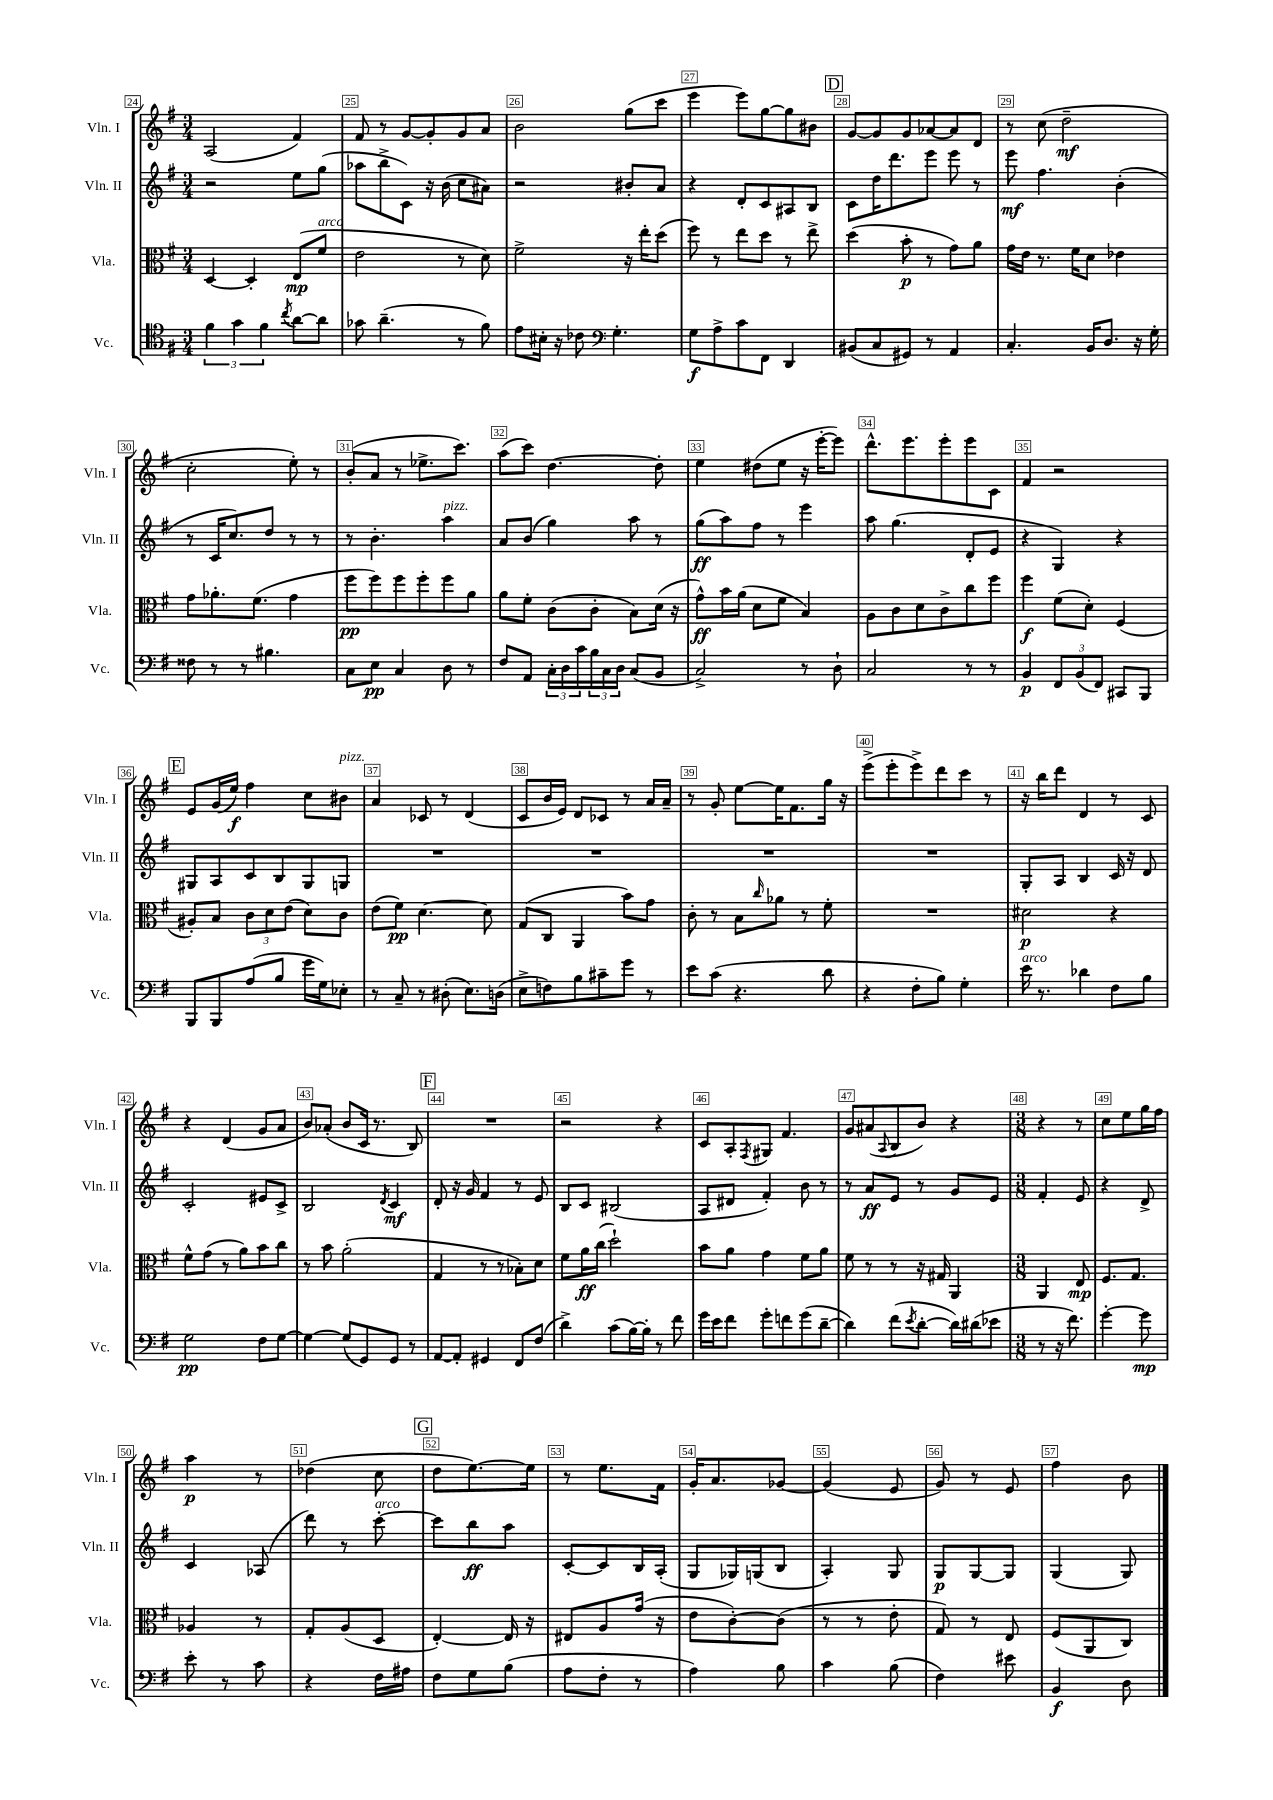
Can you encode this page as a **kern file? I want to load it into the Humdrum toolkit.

**kern	**dynam	**kern	**dynam	**kern	**dynam	**kern	**dynam
*part4	*part4	*part3	*part3	*part2	*part2	*part1	*part1
*staff4	*staff4	*staff3	*staff3	*staff2	*staff2	*staff1	*staff1
*I"Vc.	*	*I"Vla.	*	*I"Vln. II	*	*I"Vln. I	*
*I'Vc.	*	*I'Vla.	*	*I'Vln. II	*	*I'Vln. I	*
*clefC4	*	*clefC3	*	*clefG2	*	*clefG2	*
*k[f#]	*	*k[f#]	*	*k[f#]	*	*k[f#]	*
*M3/4	*	*M3/4	*	*M3/4	*	*M3/4	*
=24	=24	=24	=24	=24	=24	=24	=24
6f#\	.	[4D/	.	2r	.	(2A/	.
6g\	.	.	.	.	.	.	.
.	.	4D'/]	.	.	.	.	.
6f#\	.	.	.	.	.	.	.
8qcc/	.	.	.	.	.	.	.
[8a\L	.	(8E/L	mp	8ee\L	.	4f#/)	.
!	!	!LO:TX:a:i:t=arco	!	!	!	!	!
8a\J]	.	8f#/J	.	(8gg\J	.	.	.
=25	=25	=25	=25	=25	=25	=25	=25
8g-X\	.	2e\	.	8aa-X\L	.	8f#/	.
(4.a~\	.	.	.	8bb^\	.	8r	.
.	.	.	.	8c\J)	.	[8g/L	.
.	.	.	.	16r	.	8g'/]	.
.	.	.	.	(16b\	.	.	.
8r	.	8r	.	8cc\L	.	8g/	.
8f#\)	.	8d\)	.	8a#X\J)	.	8a/J	.
=26	=26	=26	=26	=26	=26	=26	=26
8e\L	.	2f#^\	.	2r	.	2b\	.
16B#X'\Jk	.	.	.	.	.	.	.
16r	.	.	.	.	.	.	.
8c-X\	.	.	.	.	.	.	.
*clefF4	*	*	*	*	*	*	*
4.G'\	.	.	.	.	.	.	.
.	.	16r	.	8b#X'/L	.	(8gg\L	.
.	.	16ee'\KL	.	.	.	.	.
.	.	(8dd\J	.	8a/J	.	8ccc\J	.
=27	=27	=27	=27	=27	=27	=27	=27
8G\L	f	8ff#\)	.	4r	.	4eee\	.
8A^\	.	8r	.	.	.	.	.
8c\	.	8ee\L	.	8d'/L	.	8eee\L)	.
8FF#\J	.	8dd\J	.	8c/	.	[8gg\	.
4DD/	.	8r	.	8A#X/	.	8gg\]	.
.	.	8ee^\	.	8B/J	.	8b#X\J	.
!!LO:REH:place=s1:t=D
=28	=28	=28	=28	=28	=28	=28	=28
(8BB#X/L	.	(4dd\	.	8c\L	.	[8g/L	.
8C/	.	.	.	16dd\K	.	8g/]	.
.	.	.	.	8.ddd\	.	.	.
8GG#X/J)	.	8b'\	p	.	.	8g/	.
8r	.	8r	.	8eee\J	.	[8a-X/	.
4AA/	.	8g\L)	.	8eee\	.	8a-/]	.
.	.	8a\J	.	8r	.	8d/J	.
=29	=29	=29	=29	=29	=29	=29	=29
4.C'/	.	16g\LL	.	8eee\	mf	8r	.
.	.	16e\JJ	.	.	.	.	.
.	.	8.r	.	4.ff#\	.	(8cc\	.
.	.	.	.	.	.	2dd~\	mf
.	.	16f#\KL	.	.	.	.	.
16BB/KL	.	8d\J	.	.	.	.	.
8.D/J	.	.	.	.	.	.	.
.	.	4e-X\	.	(4b'\	.	.	.
16r	.	.	.	.	.	.	.
16G'\	.	.	.	.	.	.	.
!!LO:LB:g=z
=30	=30	=30	=30	=30	=30	=30	=30
8F##X\	.	8g\L	.	8r	.	2cc'\	.
8r	.	8.a-X'\	.	16c/KL	.	.	.
.	.	.	.	8.cc/)	.	.	.
8r	.	.	.	.	.	.	.
.	.	(8.f#\J	.	.	.	.	.
4.B#X\	.	.	.	8dd/J	.	.	.
.	.	4g\	.	8r	.	8ee'\)	.
.	.	.	.	8r	.	8r	.
=31	=31	=31	=31	=31	=31	=31	=31
8C\L	.	8ff#\L	pp	8r	.	(8b'/L	.
8E\J	pp	8ff#\)	.	4.b'\	.	8a/J	.
4C/	.	8ff#\	.	.	.	8r	.
.	.	8ff#'\	.	.	.	8.ee-X^\L	.
!	!	!	!	!LO:TX:a:i:t=pizz.	!	!	!
8D\	.	8ff#\	.	4aa\	.	.	.
.	.	.	.	.	.	8.ccc\J)	.
8r	.	8a\J	.	.	.	.	.
=32	=32	=32	=32	=32	=32	=32	=32
8F#/L	.	8a\L	.	8a/L	.	(8aa\L	.
8AA/J	.	8f#'\J	.	(8b/J	.	8ccc\J)	.
24C'\LL	.	(8c\L	.	4gg\)	.	[4.dd\	.
24D\	.	.	.	.	.	.	.
24c\	.	.	.	.	.	.	.
24B\	.	8c'\J	.	.	.	.	.
24C\	.	.	.	.	.	.	.
24D\JJ	.	.	.	.	.	.	.
(8C/L	.	8B\L)	.	8aa\	.	.	.
8BB/J	.	(16d\Jk	.	8r	.	8dd'\]	.
.	.	16r	.	.	.	.	.
=33	=33	=33	=33	=33	=33	=33	=33
2C^/)	.	8g^^\L)	ff	(8gg\L	ff	4ee\	.
.	.	16b\L	.	8aa\)	.	.	.
.	.	(16a\JJ	.	.	.	.	.
.	.	8d\L	.	8ff#\J	.	(8dd#X\L	.
.	.	8f#\J	.	8r	.	8ee\J	.
8r	.	4B/)	.	4eee\	.	16r	.
.	.	.	.	.	.	[16eee'\KL	.
8D`\	.	.	.	.	.	8eee\J])	.
=34	=34	=34	=34	=34	=34	=34	=34
2C/	.	8A\L	.	8aa\	.	8.ddd^^\L	.
.	.	8c\	.	(4.gg\	.	.	.
.	.	.	.	.	.	8.eee\	.
.	.	8d\	.	.	.	.	.
.	.	8c^\	.	.	.	8eee'\	.
8r	.	8cc\	.	8d'/L	.	8eee\	.
8r	.	8ff#\J	.	8e/J	.	8c\J	.
=35	=35	=35	=35	=35	=35	=35	=35
4BB/	p	4ff#\	f	4r	.	4f#/	.
12FF#/L	.	(8f#\L	.	4G/)	.	2r	.
(12BB/	.	.	.	.	.	.	.
.	.	8d'\J)	.	.	.	.	.
12FF#/J)	.	.	.	.	.	.	.
8CC#X/L	.	(4F#/	.	4r	.	.	.
8BBB/J	.	.	.	.	.	.	.
!!LO:LB:g=z
!!LO:REH:place=s1:t=E
=36	=36	=36	=36	=36	=36	=36	=36
8BBB/L	.	8A#X'/L)	.	8G#X/L	.	8e/L	.
8BBB/	.	8B/J	.	8A/	.	(16g/L	.
.	.	.	.	.	.	16ee/JJ)	f
(8A/	.	12c\L	.	8c/	.	4ff#\	.
.	.	12d\	.	.	.	.	.
8B/J	.	.	.	8B/	.	.	.
.	.	(12e\J	.	.	.	.	.
16g\LL	.	8d\L)	.	8G#/	.	8cc\L	.
16G\J)	.	.	.	.	.	.	.
!	!	!	!	!	!	!LO:TX:a:i:t=pizz.	!
8E-X'\J	.	8c\J	.	8Gn/J	.	8b#X\J	.
=37	=37	=37	=37	=37	=37	=37	=37
8r	.	(8e\L	.	2.r	.	4a/	.
8C~/	.	8f#\J)	pp	.	.	.	.
8r	.	[4.d\	.	.	.	8c-X/	.
(8D#X'\	.	.	.	.	.	8r	.
8.E\L)	.	.	.	.	.	(4d/	.
.	.	8d\]	.	.	.	.	.
(16Dn\Jk	.	.	.	.	.	.	.
=38	=38	=38	=38	=38	=38	=38	=38
8E^\L	.	(8G/L	.	2.r	.	8c/L	.
8Fn\)	.	8C/J	.	.	.	16b/L	.
.	.	.	.	.	.	16e/JJ)	.
8B\	.	4AA/	.	.	.	8d/L	.
8c#X~\	.	.	.	.	.	8c-X/J	.
8g\J	.	8b\L)	.	.	.	8r	.
8r	.	8g\J	.	.	.	16a/LL	.
.	.	.	.	.	.	16a~/JJ	.
=39	=39	=39	=39	=39	=39	=39	=39
8e\L	.	8c'\	.	2.r	.	8r	.
(8c\J	.	8r	.	.	.	8g'/	.
4.r	.	8B\L	.	.	.	[8ee\L	.
.	.	16qqcc/	.	.	.	.	.
.	.	8a-X\J	.	.	.	16ee\K]	.
.	.	.	.	.	.	8.f#\	.
.	.	8r	.	.	.	.	.
8d\	.	8f#'\	.	.	.	16gg\Jk	.
.	.	.	.	.	.	16r	.
=40	=40	=40	=40	=40	=40	=40	=40
4r	.	2.r	.	2.r	.	(8eee^\L	.
.	.	.	.	.	.	8eee'\	.
8F#'\L	.	.	.	.	.	8eee^\)	.
8B\J)	.	.	.	.	.	8ddd\	.
4G'\	.	.	.	.	.	8ccc\J	.
.	.	.	.	.	.	8r	.
=41	=41	=41	=41	=41	=41	=41	=41
!LO:TX:a:i:t=arco	!	!	!	!	!	!	!
16e\	.	2d#X\	p	8G'/L	.	16r	.
8.r	.	.	.	.	.	16bb\KL	.
.	.	.	.	8A/J	.	8ddd\J	.
4d-X\	.	.	.	4B/	.	4d/	.
8F#\L	.	4r	.	16c/	.	8r	.
.	.	.	.	16r	.	.	.
8B\J	.	.	.	8d/	.	8c/	.
!!LO:LB:g=z
=42	=42	=42	=42	=42	=42	=42	=42
2G\	pp	8f#^^\L	.	2c'/	.	4r	.
.	.	(8g\J	.	.	.	.	.
.	.	8r	.	.	.	(4d/	.
.	.	8a\L)	.	.	.	.	.
8F#\L	.	8b\	.	8e#X/L	.	8g/L	.
[8G\J	.	8cc\J	.	8c^/J	.	8a/J	.
=43	=43	=43	=43	=43	=43	=43	=43
4G\_	.	8r	.	2B/	.	8b/L)	.
.	.	8b\	.	.	.	(8a-X'/J	.
(8G/L]	.	(2a'\	.	.	.	8b/L	.
8GG/)	.	.	.	.	.	16c/Jk	.
.	.	.	.	.	.	8.r	.
.	.	.	.	8qd/	.	.	.
8GG/J	.	.	.	4c/	mf	.	.
8r	.	.	.	.	.	8B/)	.
!!LO:REH:place=s1:t=F
=44	=44	=44	=44	=44	=44	=44	=44
[8AA/L	.	4G/	.	8d'/	.	2.r	.
8AA'/J]	.	.	.	16r	.	.	.
.	.	.	.	16g/	.	.	.
4GG#X/	.	8r	.	4f#/	.	.	.
.	.	8r	.	.	.	.	.
8FF#/L	.	8B-X'\L)	.	8r	.	.	.
(8F#/J	.	8d\J	.	8e/	.	.	.
=45	=45	=45	=45	=45	=45	=45	=45
4d^\)	.	8f#\L	.	8B/L	.	2r	.
.	.	16a\L	ff	8c/J	.	.	.
.	.	(16cc\JJ	.	.	.	.	.
(8c\L	.	2dd`\)	.	(2B#X/	.	.	.
[16B\L)	.	.	.	.	.	.	.
16B'\JJ]	.	.	.	.	.	.	.
8r	.	.	.	.	.	4r	.
8f#\	.	.	.	.	.	.	.
=46	=46	=46	=46	=46	=46	=46	=46
16g\LL	.	8b\L	.	8A/L	.	8c/L	.
16e\J	.	.	.	.	.	.	.
8f#\J	.	8a\J	.	8d#X/J	.	8A'/	.
.	.	.	.	.	.	8qF#/	.
8g'\L	.	4g\	.	4f#'/)	.	8G#X/J	.
8fn\	.	.	.	.	.	4.f#/	.
(8g\	.	8f#\L	.	8b\	.	.	.
[8d~\J	.	8a\J	.	8r	.	.	.
=47	=47	=47	=47	=47	=47	=47	=47
4d\])	.	8f#\	.	8r	.	8g/L	.
.	.	8r	.	8a/L	ff	(8a#X/	.
.	.	.	.	.	.	8qqA/	.
(8f#\L	.	8r	.	8e/J	.	8B/	.
8qe/	.	.	.	.	.	.	.
[8d'\J	.	16r	.	8r	.	8b/J)	.
.	.	16G#X/	.	.	.	.	.
16d\LL])	.	4AA/	.	8g/L	.	4r	.
(16d#X\J	.	.	.	.	.	.	.
8e-X\J	.	.	.	8e/J	.	.	.
=48	=48	=48	=48	=48	=48	=48	=48
*M3/8	*	*M3/8	*	*M3/8	*	*M3/8	*
8r	.	4AA/	.	4f#'/	.	4r	.
16r	.	.	.	.	.	.	.
8.f#\)	.	.	.	.	.	.	.
.	.	8E/	mp	8e/	.	8r	.
=49	=49	=49	=49	=49	=49	=49	=49
[4g'\	.	8.F#/L	.	4r	.	8cc\L	.
.	.	.	.	.	.	8ee\	.
.	.	8.G/J	.	.	.	.	.
8g\]	mp	.	.	8d^/	.	16gg\L	.
.	.	.	.	.	.	16ff#\JJ	.
!!LO:LB:g=z
=50	=50	=50	=50	=50	=50	=50	=50
8e'\	.	4A-X/	.	4c/	.	4aa\	p
8r	.	.	.	.	.	.	.
8c\	.	8r	.	(8A-X/	.	8r	.
=51	=51	=51	=51	=51	=51	=51	=51
4r	.	8G'/L	.	8ddd\)	.	(4dd-X\	.
.	.	(8A/	.	8r	.	.	.
!	!	!	!	!LO:TX:a:i:t=arco	!	!	!
16F#\LL	.	8D/J	.	[8ccc'\	.	8cc\	.
16A#X\JJ	.	.	.	.	.	.	.
!!LO:REH:place=s1:t=G
=52	=52	=52	=52	=52	=52	=52	=52
8F#\L	.	[4E'/)	.	8ccc\L]	.	8dd\L	.
8G\	.	.	.	8bb\	ff	[8.ee\)	.
(8B\J	.	16E/]	.	8aa\J	.	.	.
.	.	16r	.	.	.	16ee\Jk]	.
=53	=53	=53	=53	=53	=53	=53	=53
8A\L	.	8E#X/L	.	[8c'/L	.	8r	.
8F#'\J	.	8A/	.	8c/]	.	8.ee\L	.
8r	.	(16g/Jk	.	16B/L	.	.	.
.	.	16r	.	(16A'/JJ	.	16f#\Jk	.
=54	=54	=54	=54	=54	=54	=54	=54
4A\)	.	8e\L	.	8G/L	.	16g'/KL	.
.	.	.	.	.	.	8.a/	.
.	.	[8c'\)	.	16G-X/L)	.	.	.
.	.	.	.	(16Gn/J	.	.	.
8B\	.	(8c\J]	.	8B/J	.	[8g-X/J	.
=55	=55	=55	=55	=55	=55	=55	=55
4c\	.	8r	.	4A'/)	.	(4g-/]	.
.	.	8r	.	.	.	.	.
(8B\	.	8e'\	.	8G/	.	8e/	.
=56	=56	=56	=56	=56	=56	=56	=56
4F#\)	.	8G/)	.	8G/L	p	8g/)	.
.	.	8r	.	[8G/	.	8r	.
8e#X\	.	8E/	.	8G/J]	.	8e/	.
=57	=57	=57	=57	=57	=57	=57	=57
4BB/	f	(8F#/L	.	(4G/	.	4ff#\	.
.	.	8AA/	.	.	.	.	.
8D\	.	8C/J)	.	8G/)	.	8b\	.
==	==	==	==	==	==	==	==
*-	*-	*-	*-	*-	*-	*-	*-
